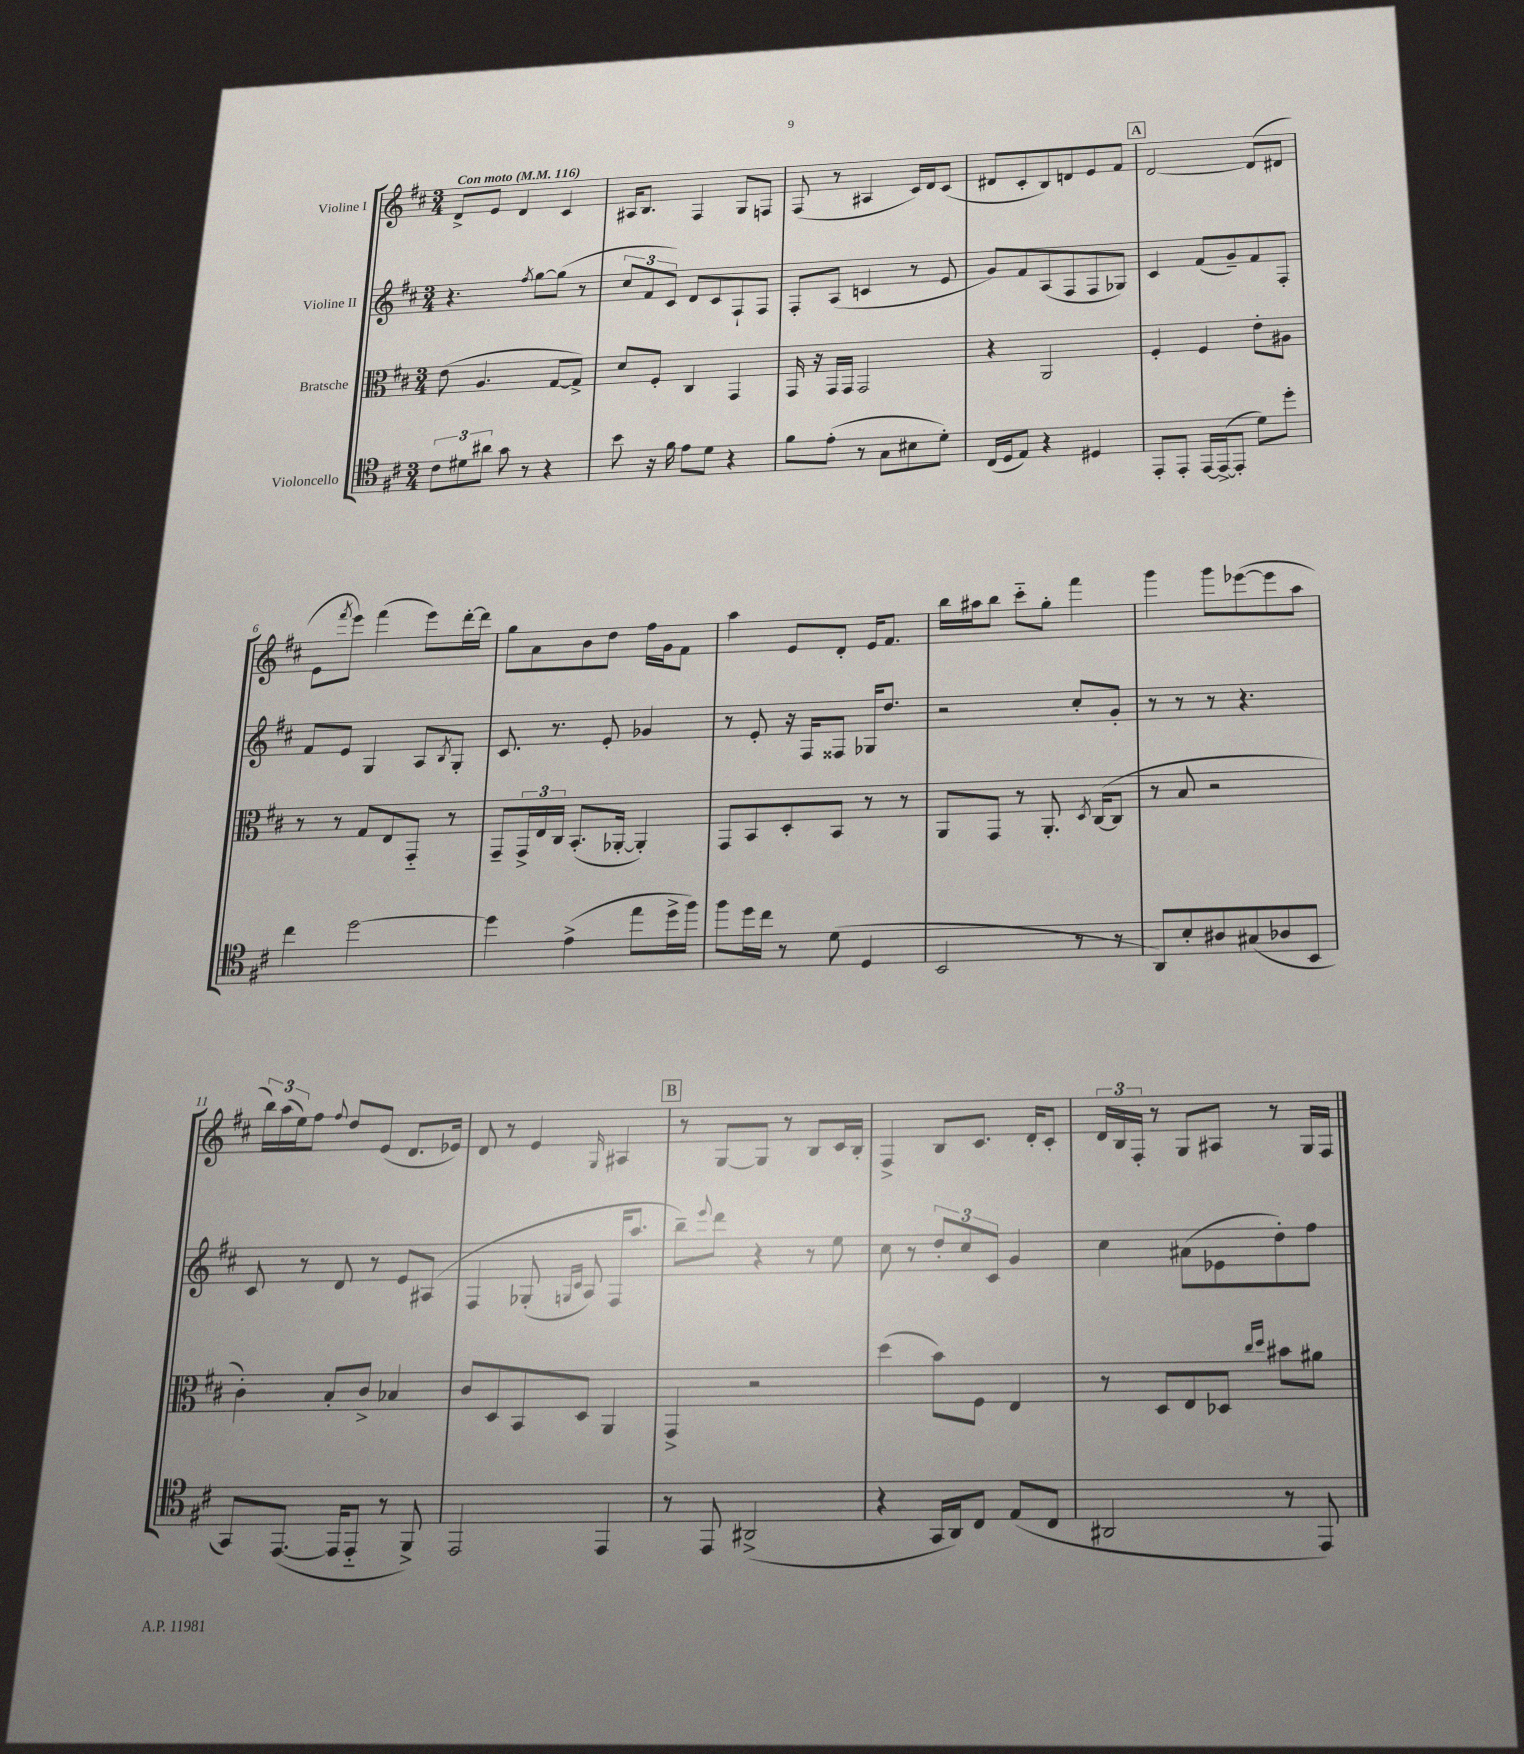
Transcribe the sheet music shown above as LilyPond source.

<<
\new StaffGroup <<
\new Staff = "s0" \with { instrumentName = "Violine I" } {
    \clef treble \key d \major \numericTimeSignature \time 3/4 \tempo "Con moto" 4 = 116
    d'8-> e'8 d'4 cis'4 |
    ais16 b8. fis4 g8 f8 |
    fis8( r8 ais4 cis'16) d'16 cis'8( |
    dis'8 cis'8-. b8) d'8 e'8 fis'8 |
    \mark \markup { \box "A" } d'2~ d'8( dis'8 |
    e'8 \acciaccatura { fis'''8 } e'''8) fis'''4( e'''8) d'''16~-. d'''16 |
    g''8 a'8 b'8 d''8 fis''16 g'16 fis'8 |
    a''4 e'8 d'8-. e'16 fis'8. |
    b''16 ais''16 b''8 cis'''8-_ g''8-. fis'''4 |
    g'''4 g'''8 ees'''8~( ees'''8 a''8 |
    \tuplet 3/2 { b''16) a''16( e''16) } fis''8 \appoggiatura { fis''8 } d''8 e'8( d'8. ees'16) |
    d'8 r8 e'4 \grace { g16 } ais4 |
    \mark \markup { \box "B" } r8 g8~ g8 r8 b8 cis'16 b16-. |
    fis4-> b8 cis'8. d'16-. cis'8-. |
    \tuplet 3/2 { d'16 b16 fis16-. } r8 g8 ais8 r8 g16 fis16 \bar "|." |
}
\new Staff = "s1" \with { instrumentName = "Violine II" } {
    \clef treble \key d \major \numericTimeSignature \time 3/4
    r4. \acciaccatura { fis''8 } g''8~ g''8( r8 |
    \tuplet 3/2 { cis''8 fis'8 cis'8) } d'8 cis'8 fis8-! fis8 |
    fis8-. a8( c'4 r8 e'8 |
    g'8) fis'8 a8( fis8 fis8 ges8) |
    \mark \markup { \box "A" } cis'4 fis'8( g'8--) fis'8 fis8-. |
    fis'8 e'8 g4 a8 \acciaccatura { b8 } g8-. |
    cis'8. r8. e'8-. ges'4 |
    r8 e'8-. r16 fis16 fisis8 ges16 d''8. |
    r2 cis''8-. g'8-. |
    r8 r8 r8 r4. |
    cis'8 r8 d'8 r8 e'8 ais8\( |
    fis4 ges8-.( \grace { g16 cis'16 } a8) fis16 a''8. |
    \mark \markup { \box "B" } b''8--\) \appoggiatura { e'''8 } d'''8 r4 r8 e''8 |
    cis''8 r8 \tuplet 3/2 { d''8-. cis''8 cis'8 } g'4 |
    cis''4 ais'8( ees'8 d''8-.) fis''8 \bar "|." |
}
\new Staff = "s2" \with { instrumentName = "Bratsche" } {
    \clef alto \key d \major \numericTimeSignature \time 3/4
    e'8( a4. g8~ g8->) |
    d'8 fis8-. cis4 g,4 |
    g,16 r16 g,16 g,16 g,2 |
    r4 a,2 |
    \mark \markup { \box "A" } fis4-. fis4 e'8-. ais8 |
    r8 r8 g8 e8 g,8-_ r8 |
    g,8-- \tuplet 3/2 { g,16-> e16 cis16 } b,8.-.( aes,16~-. aes,4-.) |
    g,8 b,8 d8-. b,8 r8 r8 |
    a,8 g,8 r8 a,8.-. \acciaccatura { d8 } cis16~( cis8 |
    r8 b8 r2 |
    cis'4-.) b8-. cis'8-> bes4 |
    cis'8 d8 b,8 d8 a,4 |
    \mark \markup { \box "B" } g,4-> r2 |
    d''4( b'8) fis8 e4 |
    r8 d8 e8 des8 \grace { cis''16 d''16 } bis'8 ais'8 \bar "|." |
}
\new Staff = "s3" \with { instrumentName = "Violoncello" } {
    \clef tenor \key d \major \numericTimeSignature \time 3/4
    \tuplet 3/2 { cis'8 dis'8 ais'8 } g'8 r8 r4 |
    b'8 r16 fis'16 e'8 d'8 r4 |
    fis'8 e'8-.( r8 g8 bis8 d'8-.) |
    cis16( d16 e8) r4 dis4 |
    \mark \markup { \box "A" } e,8-. e,8-. e,16~ e,16~->( e,8-. d'8) d''8-. |
    cis''4 d''2~ |
    d''4 e'4->( e''8 d''16-> fis''16) |
    fis''8 d''16 cis''16 r8 d'8( d4 |
    b,2 r8 r8 |
    a,8) b8-. ais8 gis8( aes8 b,8 |
    g,8) e,8.~( e,16 e,8-_ r8 fis,8->) |
    e,2 e,4 |
    \mark \markup { \box "B" } r8 e,8 ais,2->( |
    r4 g,16 a,16) cis8 e8( cis8 |
    ais,2 r8 e,8) \bar "|." |
}
>>
>>
